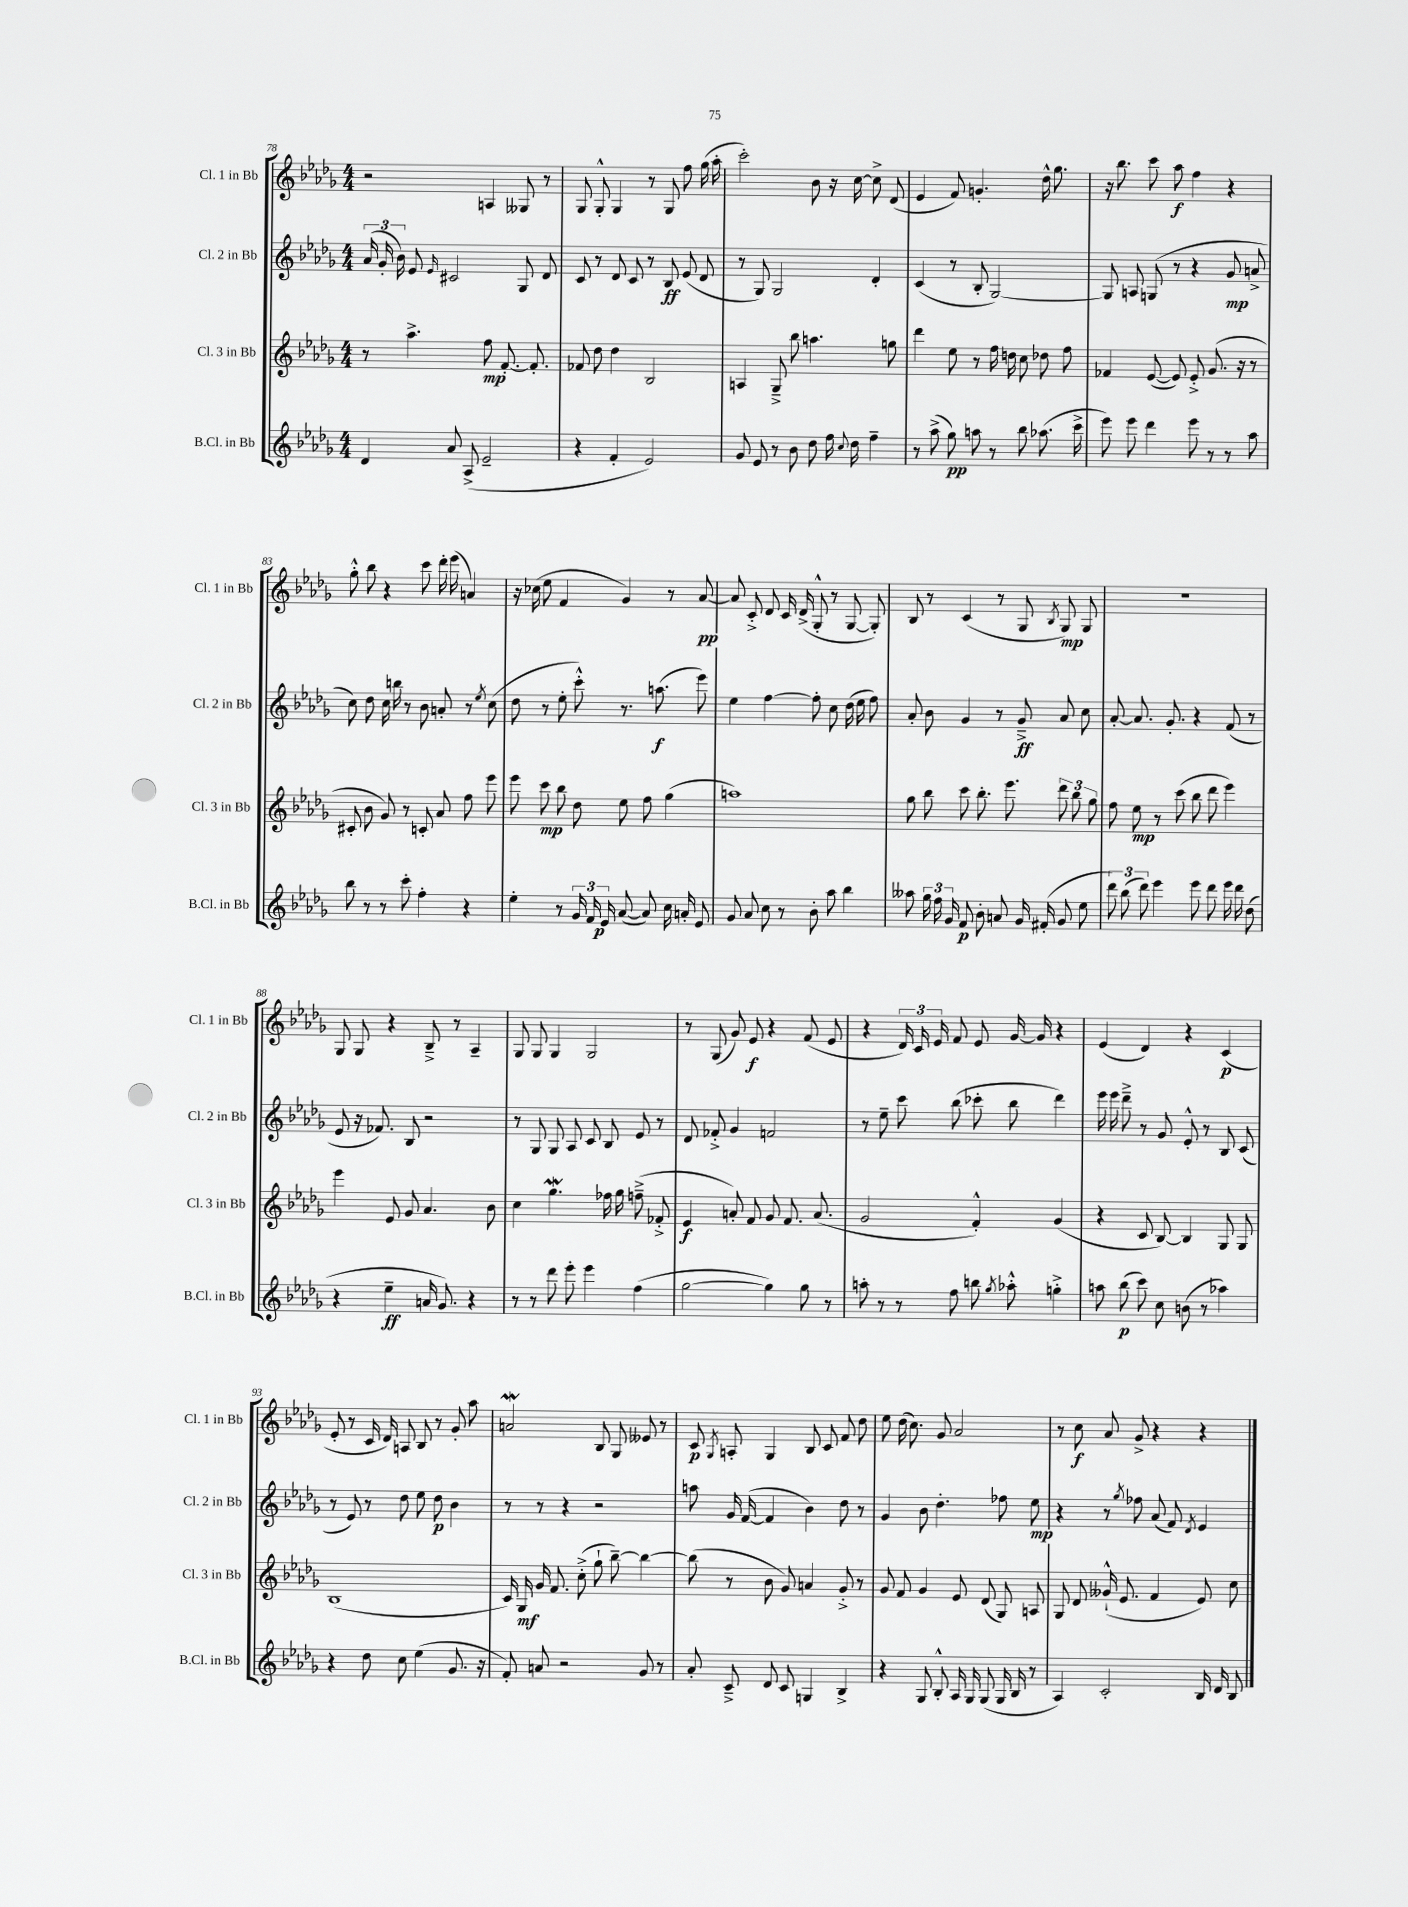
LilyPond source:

<<
\new StaffGroup <<
\new Staff = "s0" \with { instrumentName = "Cl. 1 in Bb" shortInstrumentName = "Cl. 1 in Bb" } {
    \clef treble \key des \major \numericTimeSignature \time 4/4
    \autoBeamOff r2 a4 geses8 r8 |
    ges8 ges8-.-^ ges4 r8 ges8 f''8 ges''16( aes''16-. |
    c'''2-.) bes'8 r16 c''16~ c''8-> des'8( |
    ees'4 f'8) g'4.-. des''16-^ ges''8. |
    r16 bes''8. c'''8 aes''8\f f''4 r4 |
    ges''8-.-^ bes''8 r4 c'''8 des'''16-. ees'''16( a'4) |
    r16 ces''16( ees''8 f'4 ges'4) r8 aes'8~\pp |
    aes'8 c'8-.-> des'8 c'16 des'16->( ges8-.-^ r8 ges8~ ges8-.) |
    bes8 r8 c'4( r8 ges8 \acciaccatura { bes8 } ges8\mp) ges8 |
    r1 |
    ges8 ges8 r4 bes8---> r8 aes4-- |
    ges8 ges8 ges4 ges2 |
    r8 ges8( ges'8) ees'8\f r4 f'8( ees'8 |
    r4 \tuplet 3/2 { des'16) c'16 ees'16 } f'8 ees'8 ges'16~ ges'16 r4 |
    ees'4( des'4) r4 c'4\p( |
    ees'8-. r8 c'16 des'16) a8 bes8 r8 ges'8-. aes''8 |
    a'2\mordent bes8 ges8 eeses'8 r8 |
    c'8\p \acciaccatura { ges8 } a8-. ges4 bes8 c'8 f'8 des''8 |
    ees''8 des''16( c''8.) ges'8 aes'2 |
    r8 c''8\f aes'8 ges'8-> r4 r4 \bar "|." |
}
\new Staff = "s1" \with { instrumentName = "Cl. 2 in Bb" shortInstrumentName = "Cl. 2 in Bb" } {
    \clef treble \key des \major \numericTimeSignature \time 4/4
    \autoBeamOff \tuplet 3/2 { aes'16( ges'16-. bes'16) } ees'8 \grace { ees'16 } cis'2 ges8 des'8 |
    c'8 r8 des'8 c'8 r8 bes8\ff ees'8( des'8 |
    r8 ges8) ges2 des'4-. |
    c'4( r8 bes8-. ges2~) |
    ges8 a8 g8( r8 r4 ges'8\mp a'8-> |
    c''8) des''8 c''16 b''16 r8 bes'8 a'8-. r8 \acciaccatura { ees''8 } c''8( |
    des''8 r8 ees''8-. c'''8-.-^) r8. a''8.\f( ees'''8) |
    ees''4 f''4~ f''8-. c''8 des''16( ees''16 f''8) |
    aes'8-. bes'8 ges'4 r8 ges'8--->\ff aes'8 c''8 |
    aes'8~-. aes'8. ges'8.-. r4 f'8( r8 |
    ees'8 r16 fes'8.) bes8 r2 |
    r8 ges8 ges8 aes8 c'8 bes8 ees'8 r8 |
    des'8 fes'8-.-> ges'4 f'2 |
    r8 ees''8-- c'''8 bes''8( ces'''8-. bes''8 des'''4) |
    ees'''16 ees'''16 des'''8---> r8 ges'8 ees'8-.-^ r8 bes8 c'8( |
    r8 ees'8) r8 des''8 ees''8 des''8\p bes'4 |
    r8 r8 r4 r2 |
    a''8 ges'16 f'16~( f'4 bes'4) des''8 r8 |
    ges'4 bes'8 des''4.-. fes''8 ees''8\mp |
    r4 r8 \acciaccatura { ges''8 } fes''8 aes'8( f'8) \acciaccatura { des'8 } ees'4 \bar "|." |
}
\new Staff = "s2" \with { instrumentName = "Cl. 3 in Bb" shortInstrumentName = "Cl. 3 in Bb" } {
    \clef treble \key des \major \numericTimeSignature \time 4/4
    \autoBeamOff r8 aes''4.-> f''8\mp f'8.~-. f'8.-. |
    fes'8 des''8 des''4 bes2 |
    a4 ges8---> bes''8 a''4. g''8 |
    des'''4 ees''8 r8 f''16 d''16 c''8 des''8 f''8 |
    fes'4 ees'8~( ees'8) ees'8-.-> ges'8.( r16 r8 |
    cis'8-. bes'8 ges'8) r8 c'8-. aes'8 f''8 ees'''8 |
    ees'''8 c'''8\mp bes''8 des''8 ees''8 f''8 ges''4( |
    a''1) |
    ges''8 bes''8 c'''8 bes''8.-. ees'''8. \tuplet 3/2 { des'''8 bes''8 ges''8 } |
    f''8 ees''8\mp r8 c'''8( bes''8 des'''8 ees'''4) |
    ees'''4 ees'8 ges'8 aes'4. bes'8 |
    c''4 ges''4.\mordent fes''16 ges''16 f''8--->( fes'8-.-> |
    ees'4\f a'8-.) f'8 ges'8 f'8. a'8.( |
    ges'2 f'4-.-^) ges'4( |
    r4 c'8 bes8~) bes4 ges8 ges8 |
    bes1( |
    c'16) ges16\mf ges'16 f'8. c''8-.->( ges''8-! bes''8~--) bes''4~ |
    bes''8( r8 bes'8 ges'8) a'4 ges'8-.-> r8 |
    ges'8 f'8 ges'4 ees'8 des'8( ges8) a8 |
    ges8 des'8 geses'16-!-^( ees'8. f'4 ees'8) c''8 \bar "|." |
}
\new Staff = "s3" \with { instrumentName = "B.Cl. in Bb" shortInstrumentName = "B.Cl. in Bb" } {
    \clef treble \key des \major \numericTimeSignature \time 4/4
    \autoBeamOff des'4 aes'8 aes8->( ees'2-- |
    r4 f'4-. ees'2) |
    ges'8 ees'8 r8 bes'8 des''8 f''16 \appoggiatura { c''8 } des''16 f''4-- |
    r8 aes''8->( ges''8\pp) a''8 r8 bes''8 aes''8.( c'''16-> |
    ees'''8) ees'''8 des'''4 ees'''8 r8 r8 aes''8 |
    bes''8 r8 r8 c'''8-. f''4-. r4 |
    ees''4-. r8 \tuplet 3/2 { ges'16 f'16 ees'16\p } aes'8~( aes'8) c''16 a'16-. ees'8 |
    ges'8 aes'8 c''8 r8 bes'8-. aes''8 bes''4 |
    aeses''8 \tuplet 3/2 { ges''16 f''16 ges'16 } f'8\p bes'8-. a'8 ges'16 fis'16-.( ges'8 ees''8 |
    \tuplet 3/2 { des'''8) bes''8( des'''8) } ees'''4 ees'''8 des'''8 ees'''16 des'''16 des''8( |
    r4 ees''4--\ff a'16 ges'8.) r4 |
    r8 r8 des'''8 ees'''8-. ees'''4 f''4( |
    ges''2~ ges''4) ges''8 r8 |
    a''8-. r8 r8 f''8 b''8 \acciaccatura { ges''8 } aes''8-.-^ g''4-.-> |
    a''8 bes''8\p( c'''8) c''8 b'8( r8 aes''4) |
    r4 des''8 c''8 ees''4( ges'8. r16 |
    f'8-.) a'8 r2 ges'8 r8 |
    aes'8-. c'8---> des'8 c'8 g4 bes4-> |
    r4 ges8 bes8-.-^ aes16 ges16 ges8( ges16 bes16 r8 |
    aes4) c'2-. bes16 des'16 bes8 \bar "|." |
}
>>
>>
\layout { \context { \Score currentBarNumber = #78 } }
